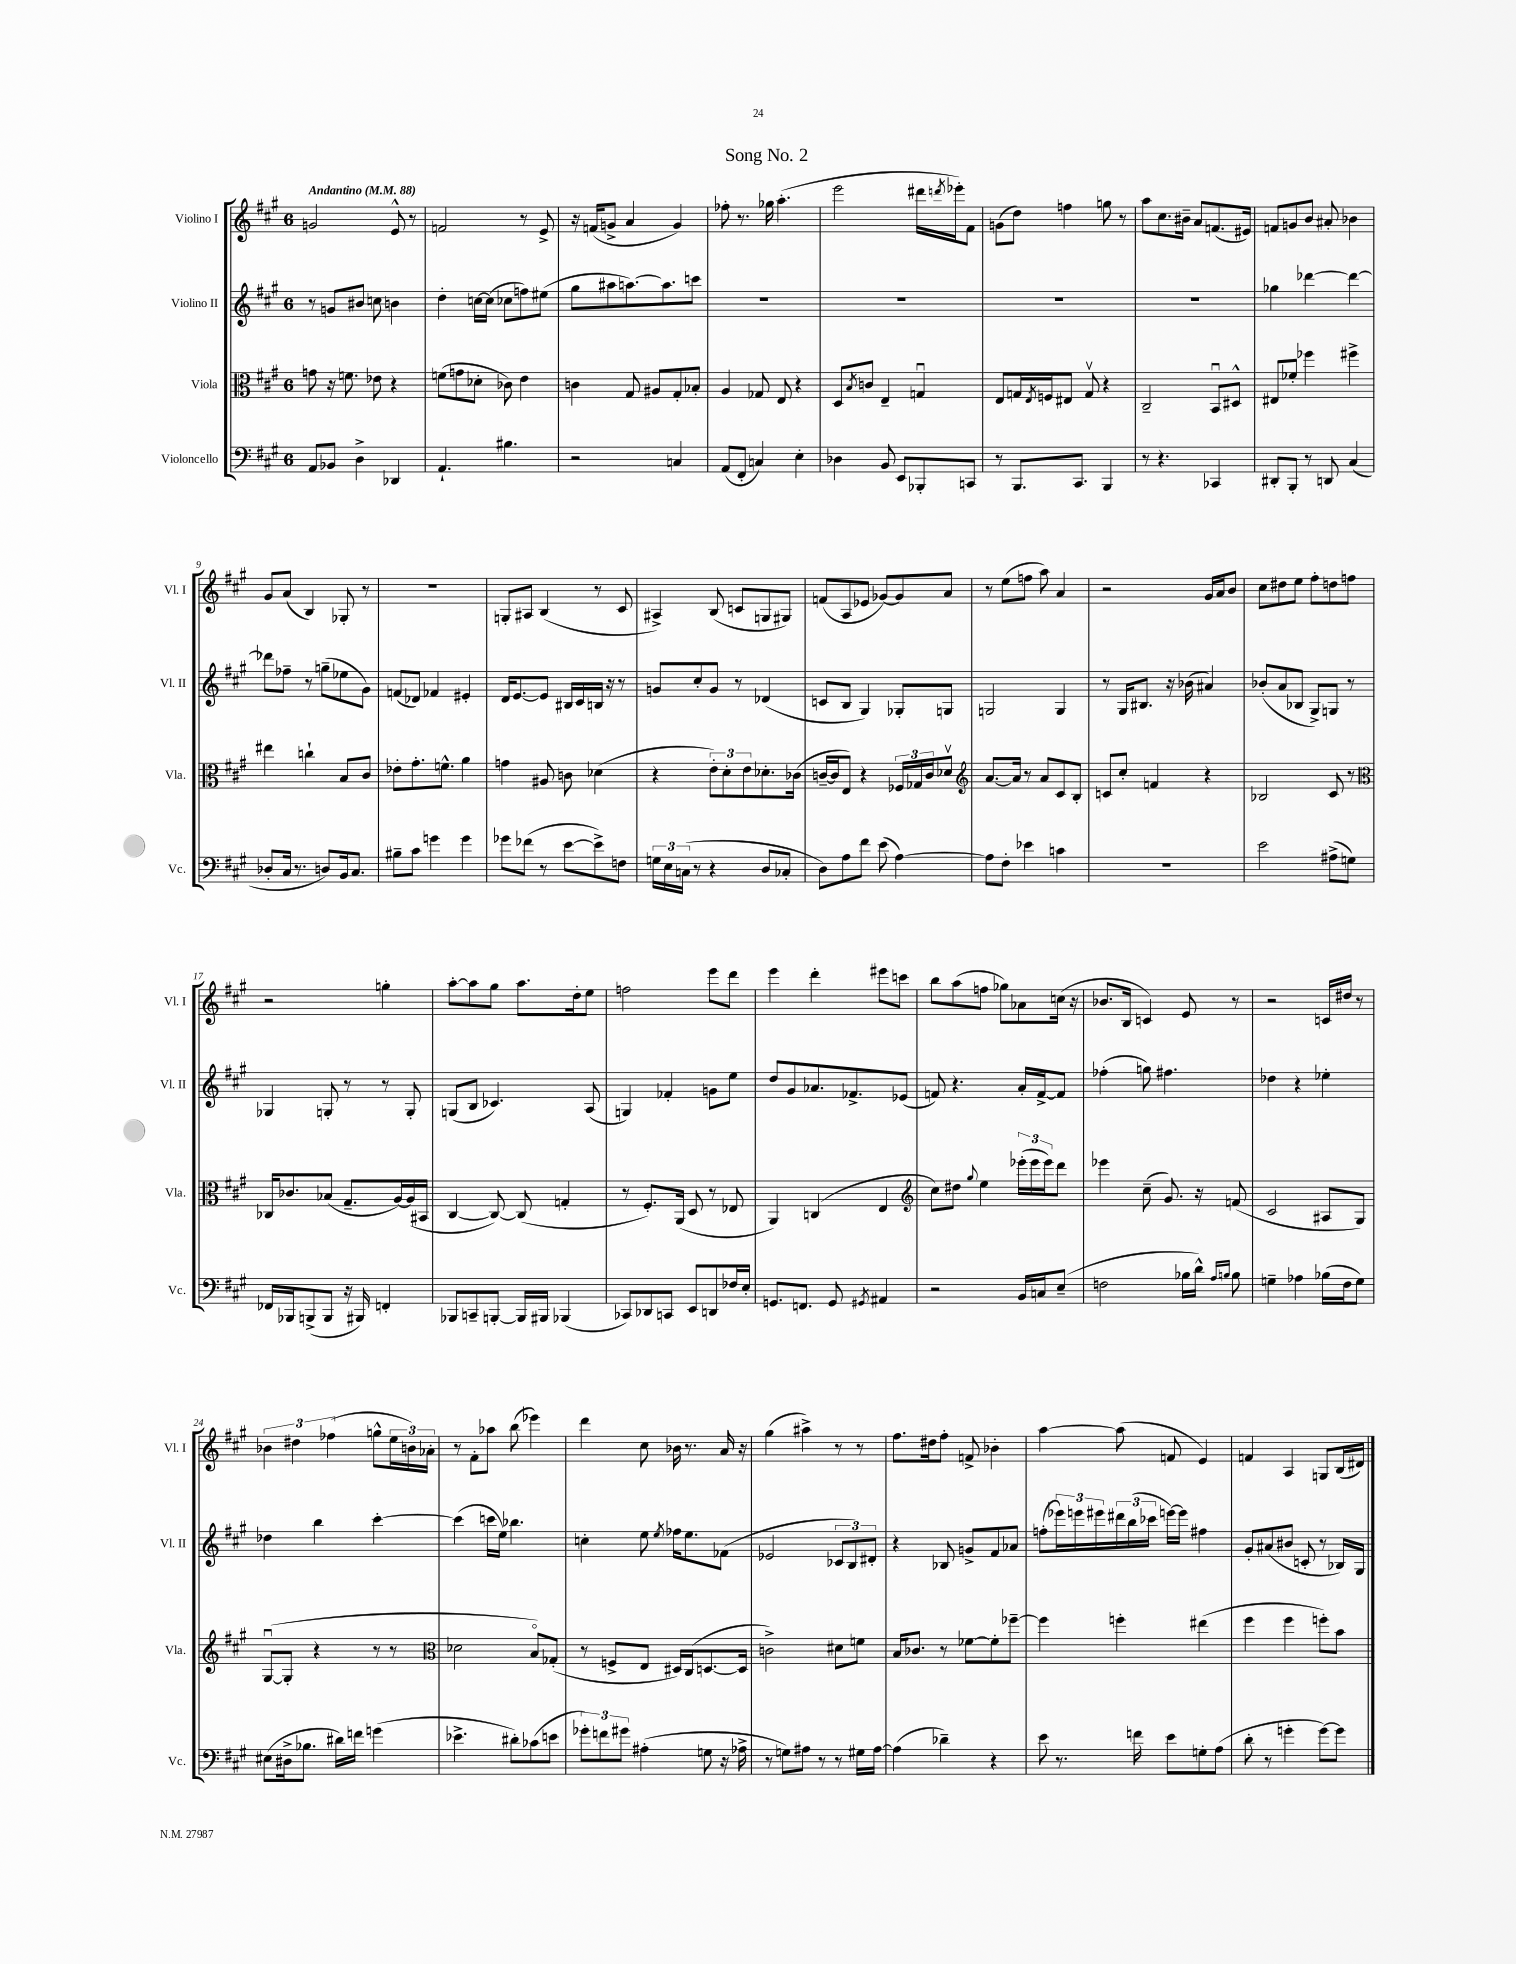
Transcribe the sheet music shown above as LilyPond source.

\header { title = "Song No. 2" }
<<
\new StaffGroup <<
\new Staff = "s0" \with { instrumentName = "Violino I" shortInstrumentName = "Vl. I" } {
    \clef treble \key a \major \once \override Staff.TimeSignature.style = #'single-digit \time 6/8 \tempo "Andantino" 4 = 88
    g'2 e'8-^ r8 |
    f'2 r8 e'8-> |
    r16 f'16( g'8-> a'4 g'4) |
    fes''8-. r8. ges''16 a''4.-.( |
    e'''2 dis'''16 \acciaccatura { d'''8 } ees'''16-.) fis'8 |
    g'8( d''8) f''4 g''8 r8 |
    a''8 cis''8. bis'16-- a'8 f'8.( eis'16) |
    f'8 g'8 b'8 ais'8-. bes'4 |
    gis'8 a'8( b4) ges8-. r8 |
    R2. |
    g8-. ais8 b4( r8 cis'8 |
    ais4->) b8( c'8 g8 gis8) |
    f'8( a8 ees'8 ges'8~) ges'8 a'8 |
    r8 e''8( f''8 a''8) a'4 |
    r2 gis'16 a'16 b'8 |
    cis''8 dis''8 e''8 fis''8-. d''8 f''8 |
    r2 g''4-. |
    a''8~-. a''8 gis''8 a''8. d''16-. e''8 |
    f''2 e'''8 d'''8 |
    e'''4 d'''4-. eis'''8 c'''8 |
    b''8 a''8( f''8 ges''8) aes'8 c''16( r16 |
    bes'8. b16 c'4) e'8 r8 |
    r2 c'16 dis''16 r8 |
    \tuplet 3/2 { bes'4 dis''4 fes''4( } g''8-^ \tuplet 3/2 { e''16 b'16) aes'16-. } |
    r8 fis'8-. aes''8 b''8( ees'''4) |
    d'''4 cis''8 bes'16 r8. a'16 r16 |
    gis''4( ais''4->) r8 r8 |
    fis''8. dis''16 fis''8-. f'8-> bes'4-. |
    a''4~ a''8( f'8 e'4) |
    f'4 a4 g8 b16( dis'16) \bar "|." |
}
\new Staff = "s1" \with { instrumentName = "Violino II" shortInstrumentName = "Vl. II" } {
    \clef treble \key a \major \once \override Staff.TimeSignature.style = #'single-digit \time 6/8
    r8 g'8 bis'8 c''8 b'4 |
    d''4-. c''16~ c''16( ces''8 f''8) eis''8( |
    gis''8 ais''8 a''8.~) a''8. c'''8 |
    R2. |
    R2. |
    R2. |
    R2. |
    ges''4 des'''4~ des'''4~ |
    des'''8 fes''8-- r8 g''8--( ees''8 gis'8) |
    f'8( des'8) fes'4 eis'4-. |
    d'16 e'8.~ e'8 bis16 cis'16 b16 r16 r8 |
    g'8 cis''8-. g'8 r8 des'4( |
    c'8 b8 gis4) ges8-. g8 |
    g2 g4 |
    r8 gis16 bis8. r16 bes'16( ais'4) |
    bes'8-.( a'8 bes8 gis8->) g8 r8 |
    ges4 g8-. r8 r8 g8-. |
    g8( b8 ces'4.) a8( |
    g4) fes'4-. g'8 e''8 |
    d''8 gis'8 aes'8. fes'8.-> ees'8( |
    f'8) r4. a'16-. f'16~-> f'8 |
    fes''4-.( g''8) fis''4. |
    des''4 r4 ees''4-. |
    des''4 b''4 cis'''4~-. |
    cis'''4( c'''16 e''16) bes''4. |
    c''4-. e''8 \acciaccatura { e''8 } fes''16 e''8. fes'8( |
    ees'2 \tuplet 3/2 { ces'8 b8) dis'8-. } |
    r4 bes8 g'8-> fis'8 aes'8 |
    f''8-.( \tuplet 3/2 { ees'''16) e'''16 eis'''16 } \tuplet 3/2 { dis'''16 b''16( ces'''16 } e'''16~) e'''16 fis''4 |
    gis'8-. ais'8( bis'8 c'8-. r8 bes16) gis16 \bar "|." |
}
\new Staff = "s2" \with { instrumentName = "Viola" shortInstrumentName = "Vla." } {
    \clef alto \key a \major \once \override Staff.TimeSignature.style = #'single-digit \time 6/8
    g'8 r16 f'8. ees'8 r4 |
    f'8( g'8 des'8-. ces'8) e'4 |
    c'4 gis8 ais8 gis8-. bes8-. |
    a4 ges8 e8 r4 |
    d8 \acciaccatura { b8 } c'8 e4-- g4\downbow |
    e8 g16 \acciaccatura { e8 } f16 eis8 g8\upbow r4 |
    cis2-- b,8\downbow dis8-^ |
    eis8 fes'8-. fes''4 fis''4-> |
    eis''4 c''4-! b8 cis'8 |
    ees'8-. gis'8.-. f'8.-^ a'4 |
    g'4 ais8 c'8 des'4( |
    r4 \tuplet 3/2 { e'8-.) d'8-. e'8 } des'8.-. ces'16( |
    c'16~-- c'16 e8) r4 \tuplet 3/2 { fes16 ges16 c'16 } des'8\upbow |
    \clef treble a'8.~ a'16 r8 a'8 cis'8 b8-. |
    c'8 cis''8-. f'4 r4 |
    bes2 cis'8 r8 |
    \clef alto ces16 ces'8. bes8( gis8.-- a16~) a16( bis,16 |
    cis4~ cis8~) cis8( g4-. |
    r8 fis8.-.) a,16( d8 r8 ees8 |
    a,4) c4( e4 |
    \clef treble cis''8) dis''8 \appoggiatura { gis''8 } e''4 \tuplet 3/2 { ees'''16-.( ees'''16 ees'''16) } d'''8 |
    ees'''4 cis''8--( gis'8.) r16 f'8( |
    cis'2 ais8 gis8) |
    gis8~\downbow( gis8-. r4 r8 r8 |
    \clef alto des'2 b8\flageolet) ges8-.( |
    r8 f8-> e8 dis16) cis16( d8.~ d16 |
    c'2->) dis'8 f'8 |
    b16 ces'8. r8 fes'8~ fes'8-. fes''8~-- |
    fes''4 f''4-. eis''4( |
    fis''4 fis''4 f''8-.) b'8 \bar "|." |
}
\new Staff = "s3" \with { instrumentName = "Violoncello" shortInstrumentName = "Vc." } {
    \clef bass \key a \major \once \override Staff.TimeSignature.style = #'single-digit \time 6/8
    a,8 bes,8 d4-> des,4 |
    a,4.-! bis4. |
    r2 c4 |
    a,8( fis,8-. c4) e4-. |
    des4 b,8 e,8 bes,,8-. c,8 |
    r8 b,,8. cis,8. b,,4 |
    r8 r4. ces,4 |
    dis,8-. b,,8-. r8 d,8 cis4( |
    des8-. cis16 r8. d8) b,16 cis8. |
    bis8-- cis'8 g'4 g'4 |
    ges'8 fes'8( r8 e'8~ e'8->) f8 |
    \tuplet 3/2 { g16 e16 c16( } r8 r4 d8 ces8-. |
    d8) a8 fis'8 e'8( a4~) |
    a8 fis8-. ees'4 c'4 |
    R2. |
    e'2 ais8->( g8) |
    fes,16 bes,,16 b,,8->( b,,8 r16 bis,,16) f,4-. |
    bes,,8 c,8-- b,,8~-. b,,16 bis,,16 bes,,4( |
    ces,8) des,8 c,8 e,8 d,8 fes16 e16-. |
    g,8. f,8. g,8 \acciaccatura { gis,8 } ais,4 |
    r2 b,16 c16 e8--( |
    f2 bes16 d'16-^) \grace { a16 b16 } b8 |
    g4-- aes4 bes16( fis16 g8) |
    eis8( dis16-> bes8. dis'16) f'16 g'4( |
    ees'4.-> dis'8-.) ces'8( e'8 |
    \tuplet 3/2 { ges'8-.) f'8 gis'8 } ais4-.( g8 r16 aes16-> |
    r8 g8) ais8 r8 r8 gis16 ais16~ |
    ais4( des'4--) r4 |
    e'8 r8. f'16 e'8 g8-. a8( |
    d'8-. r8 g'4-. g'8~) g'8 \bar "|." |
}
>>
>>
